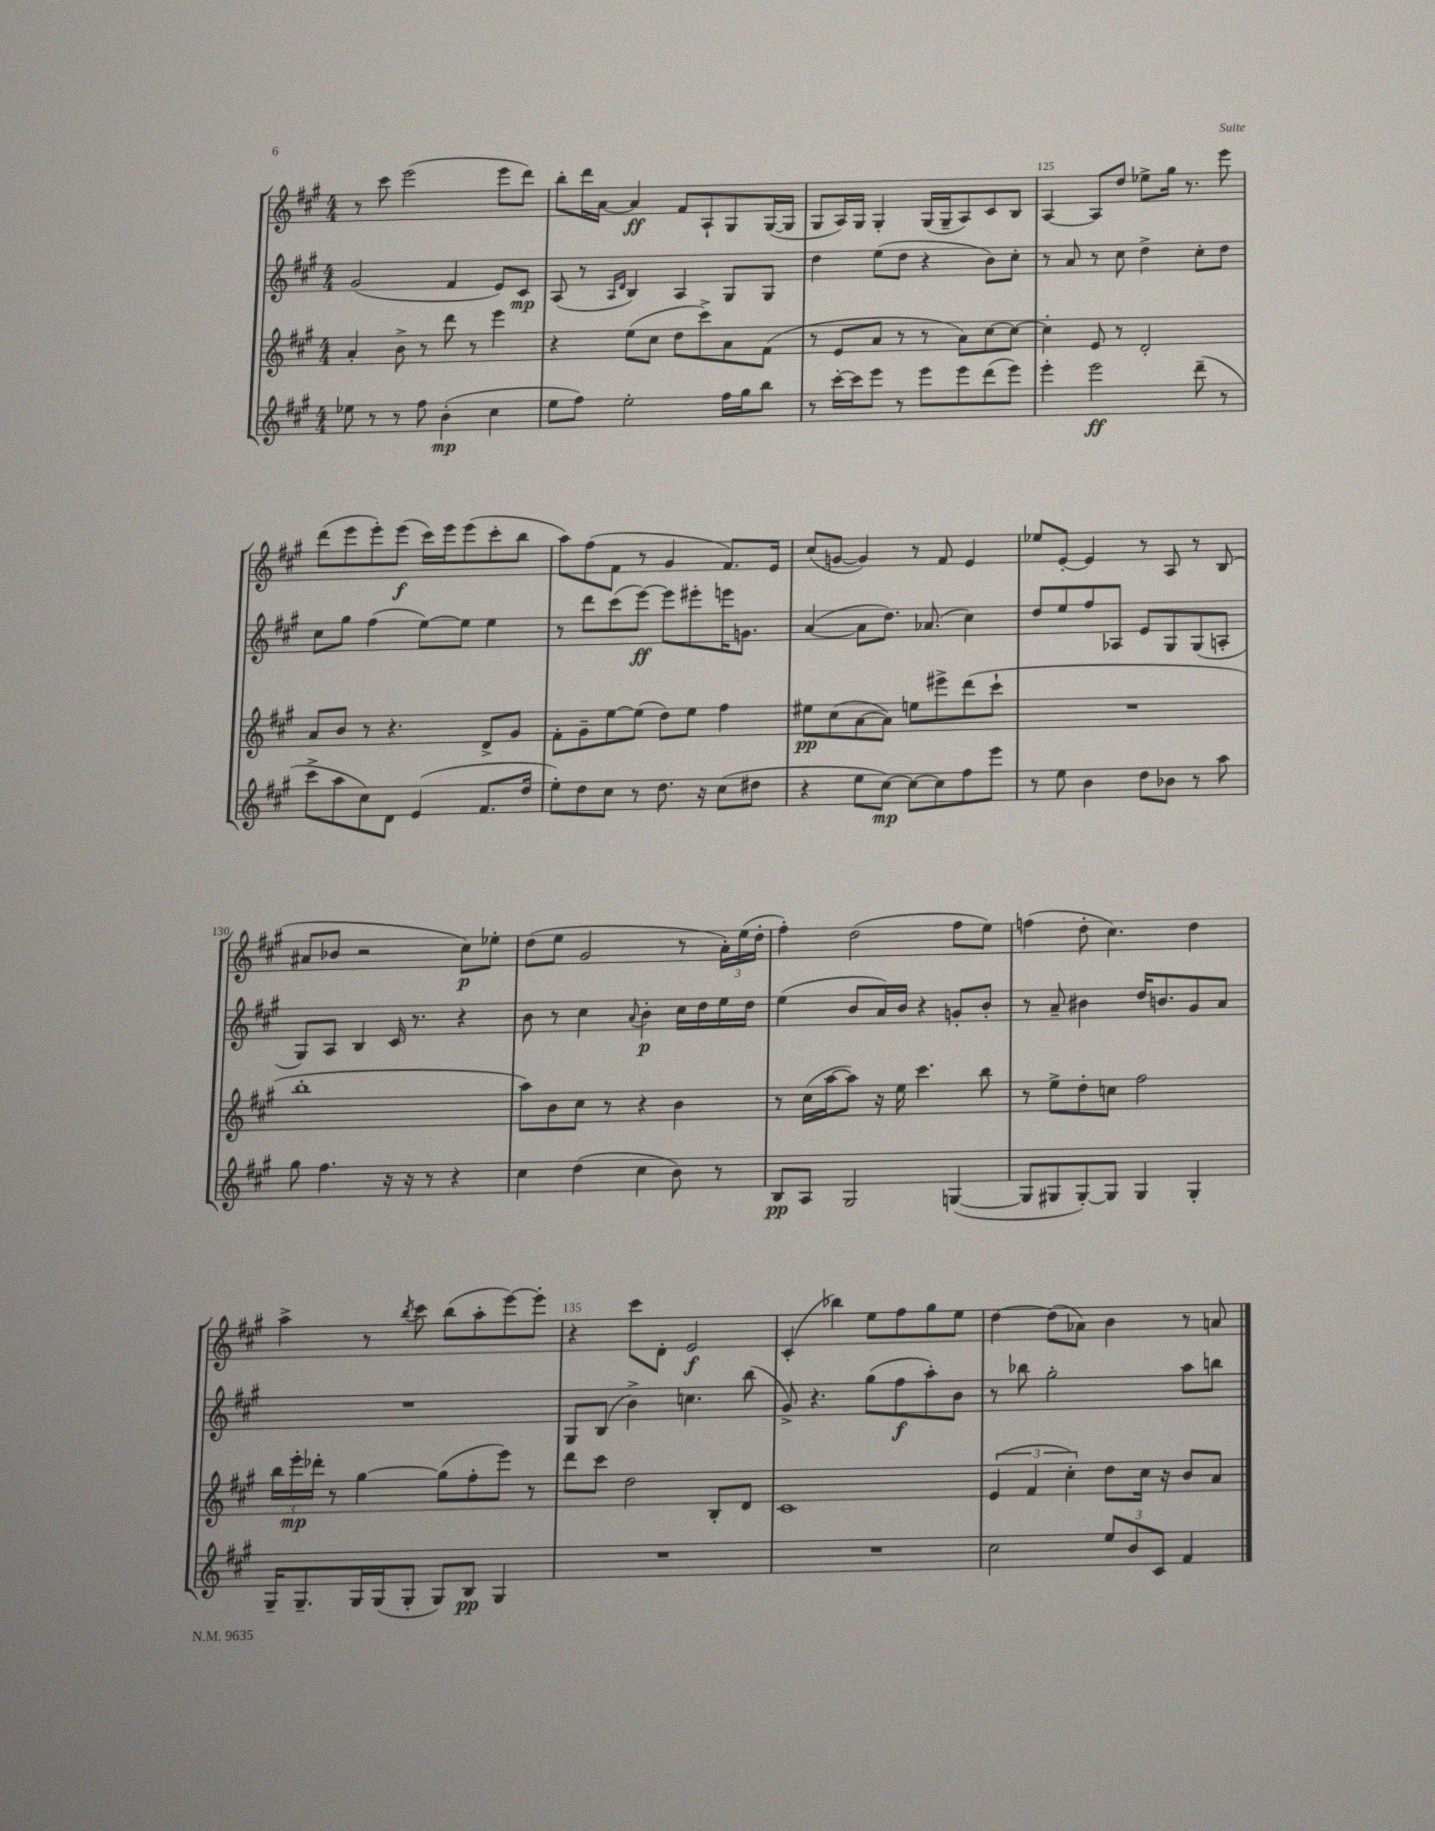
<<
\new StaffGroup <<
\new Staff = "s0" {
    \clef treble \key a \major \numericTimeSignature \time 4/4
    \autoBeamOff r8 cis'''8 e'''2( e'''8[ d'''8]) |
    b''8[-. d'''16 a'16]~ a'4\ff fis'8[ a8-! gis8 gis16~( gis16] |
    gis8[ a16) gis16] gis4-. gis16[( gis16-- a8) cis'8 b8] |
    a4~ a8[ d''8] ees''8[-> gis''16] r8. e'''8 |
    d'''8[( e'''8 e'''8-.) e'''8]\f( cis'''16[) e'''16 e'''8( cis'''8-. b''8] |
    a''8[) fis''8( fis'8] r8 gis'4 fis'8.[) e'16] |
    cis''8[( g'8]~ g'4) r8 fis'8 e'4 |
    ees''8[ e'8]~-. e'4 r8 a8 r8 b8( |
    ais'8[ bes'8] r2 cis''8[\p) ees''8]-. |
    d''8[( e''8] gis'2 r8 \tuplet 3/2 { a'16[-.) e''16( d''16]-. } |
    fis''4-.) d''2( fis''8[ e''8]) |
    f''4( d''8-. cis''4.) d''4 |
    a''4-> r8 \acciaccatura { b''8 } cis'''8 b''8[( a''8-. e'''8~) e'''8]-. |
    r4 cis'''8[ d'8]-. e'2\f |
    cis'4-.( bes''4) e''8[ fis''8 gis''8 e''8] |
    d''4~ d''8[( aes'8]) b'4 r8 a'8 \bar "|." |
}
\new Staff = "s1" {
    \clef treble \key a \major \numericTimeSignature \time 4/4
    \autoBeamOff gis'2( fis'4 e'8[) cis'8]\mp |
    a8( r8 \grace { a16[ d'16] } b4) a4 gis8[ gis8] |
    d''4 e''8[( d''8] r4 b'8[) cis''8]-. |
    r8 a'8 r8 cis''8 d''4-> cis''8[-. d''8] |
    cis''8[ gis''8] fis''4( e''8[~) e''8] e''4 |
    r8 d'''8[ cis'''8( e'''8]~\ff) e'''8[ eis'''8-. e'''16 g'8.] |
    a'4~( a'8[ d''8.]) aes'8.( cis''4) |
    d''8[ e''8 fis''8 aes8] e'8[ gis8 gis8( a8]-. |
    gis8[) a8] b4 cis'16 r8. r4 |
    b'8 r8 cis''4 \appoggiatura { a'8 } b'4-.\p cis''16[ d''16 e''16 d''16] |
    e''4( b'8[ a'16) b'16] r4 g'8[-. b'8]-. |
    r8 a'8-- bis'4 d''16[ b'8. gis'8 a'8] |
    R1 |
    gis8[ b8]( b'4->) c''4. b''8( |
    gis'8->) r4. gis''8[( fis''8\f a''8-.) b'8] |
    r8 bes''8 gis''2-. a''8[ b''8] \bar "|." |
}
\new Staff = "s2" {
    \clef treble \key a \major \numericTimeSignature \time 4/4
    \autoBeamOff a'4-. b'8-> r8 d'''8 r8 e'''4 |
    r4 e''8[( cis''8] d''8[ cis'''8->) a'8 fis'8]( |
    r8 e'8[ a'8] r8 r8 a'8[) cis''8~ cis''8]~ |
    cis''4-. e'8 r8 d'2-. |
    a'8[ b'8] r8 r4. d'8[-> gis'8] |
    fis'8[-. gis'8-- e''8~ e''8]( d''8[) e''8] fis''4 |
    eis''8[\pp cis''8( a'8~ a'8]) e''8[ eis'''8-> d'''8( cis'''8]-! |
    R1 |
    b''1-. |
    a''8[) b'8 cis''8] r8 r4 b'4 |
    r8 cis''16[( a''16~ a''8]) r16 e''16 cis'''4. b''8 |
    r8 e''8[-> d''8-. c''8] fis''2 |
    \tuplet 3/2 { b''16[ e'''16-.\mp des'''16]-. } r8 gis''4~ gis''8[( fis''8-. e'''8]) r8 |
    d'''8[ cis'''8] d''2 b8[-. d'8] |
    cis'1 |
    \tuplet 3/2 { e'4( fis'4 cis''4-.) } d''8[ cis''16] r16 b'8[ a'8] \bar "|." |
}
\new Staff = "s3" {
    \clef treble \key a \major \numericTimeSignature \time 4/4
    \autoBeamOff ees''8 r8 r8 fis''8 b'4-.\mp( cis''4 |
    e''8[ fis''8]) e''2-. fis''16[ gis''16 b''8] |
    r8 cis'''16[~-. cis'''16 e'''8] r8 e'''8[ e'''8 d'''8( e'''8]) |
    e'''4-. e'''2\ff d'''8--( r8 |
    cis'''8[-> a''8 cis''8) d'8] e'4( fis'8.[ d''16] |
    e''8[-.) d''8 cis''8] r8 d''8. r16 cis''8[( dis''8] |
    r4 e''8[ cis''8]~\mp) cis''8[~ cis''8 fis''8 e'''8] |
    r8 e''8 b'4 d''8[ bes'8] r8 a''8 |
    gis''8 fis''4. r16 r16 r8 r4 |
    cis''4 d''4( cis''4 b'8) r8 |
    b8[\pp a8] gis2 g4~( |
    g8[ gis8 gis8~-.) gis8] gis4 gis4-. |
    gis16[-- gis8.-- gis16 gis16( gis8]-. gis8[) b8]\pp gis4 |
    R1 |
    R1 |
    cis''2 \tuplet 3/2 { e''8[ b'8 cis'8] } fis'4 \bar "|." |
}
>>
>>
\layout { \context { \Score currentBarNumber = #122 \override BarNumber.break-visibility = ##(#f #t #t) barNumberVisibility = #(every-nth-bar-number-visible 5) } }
